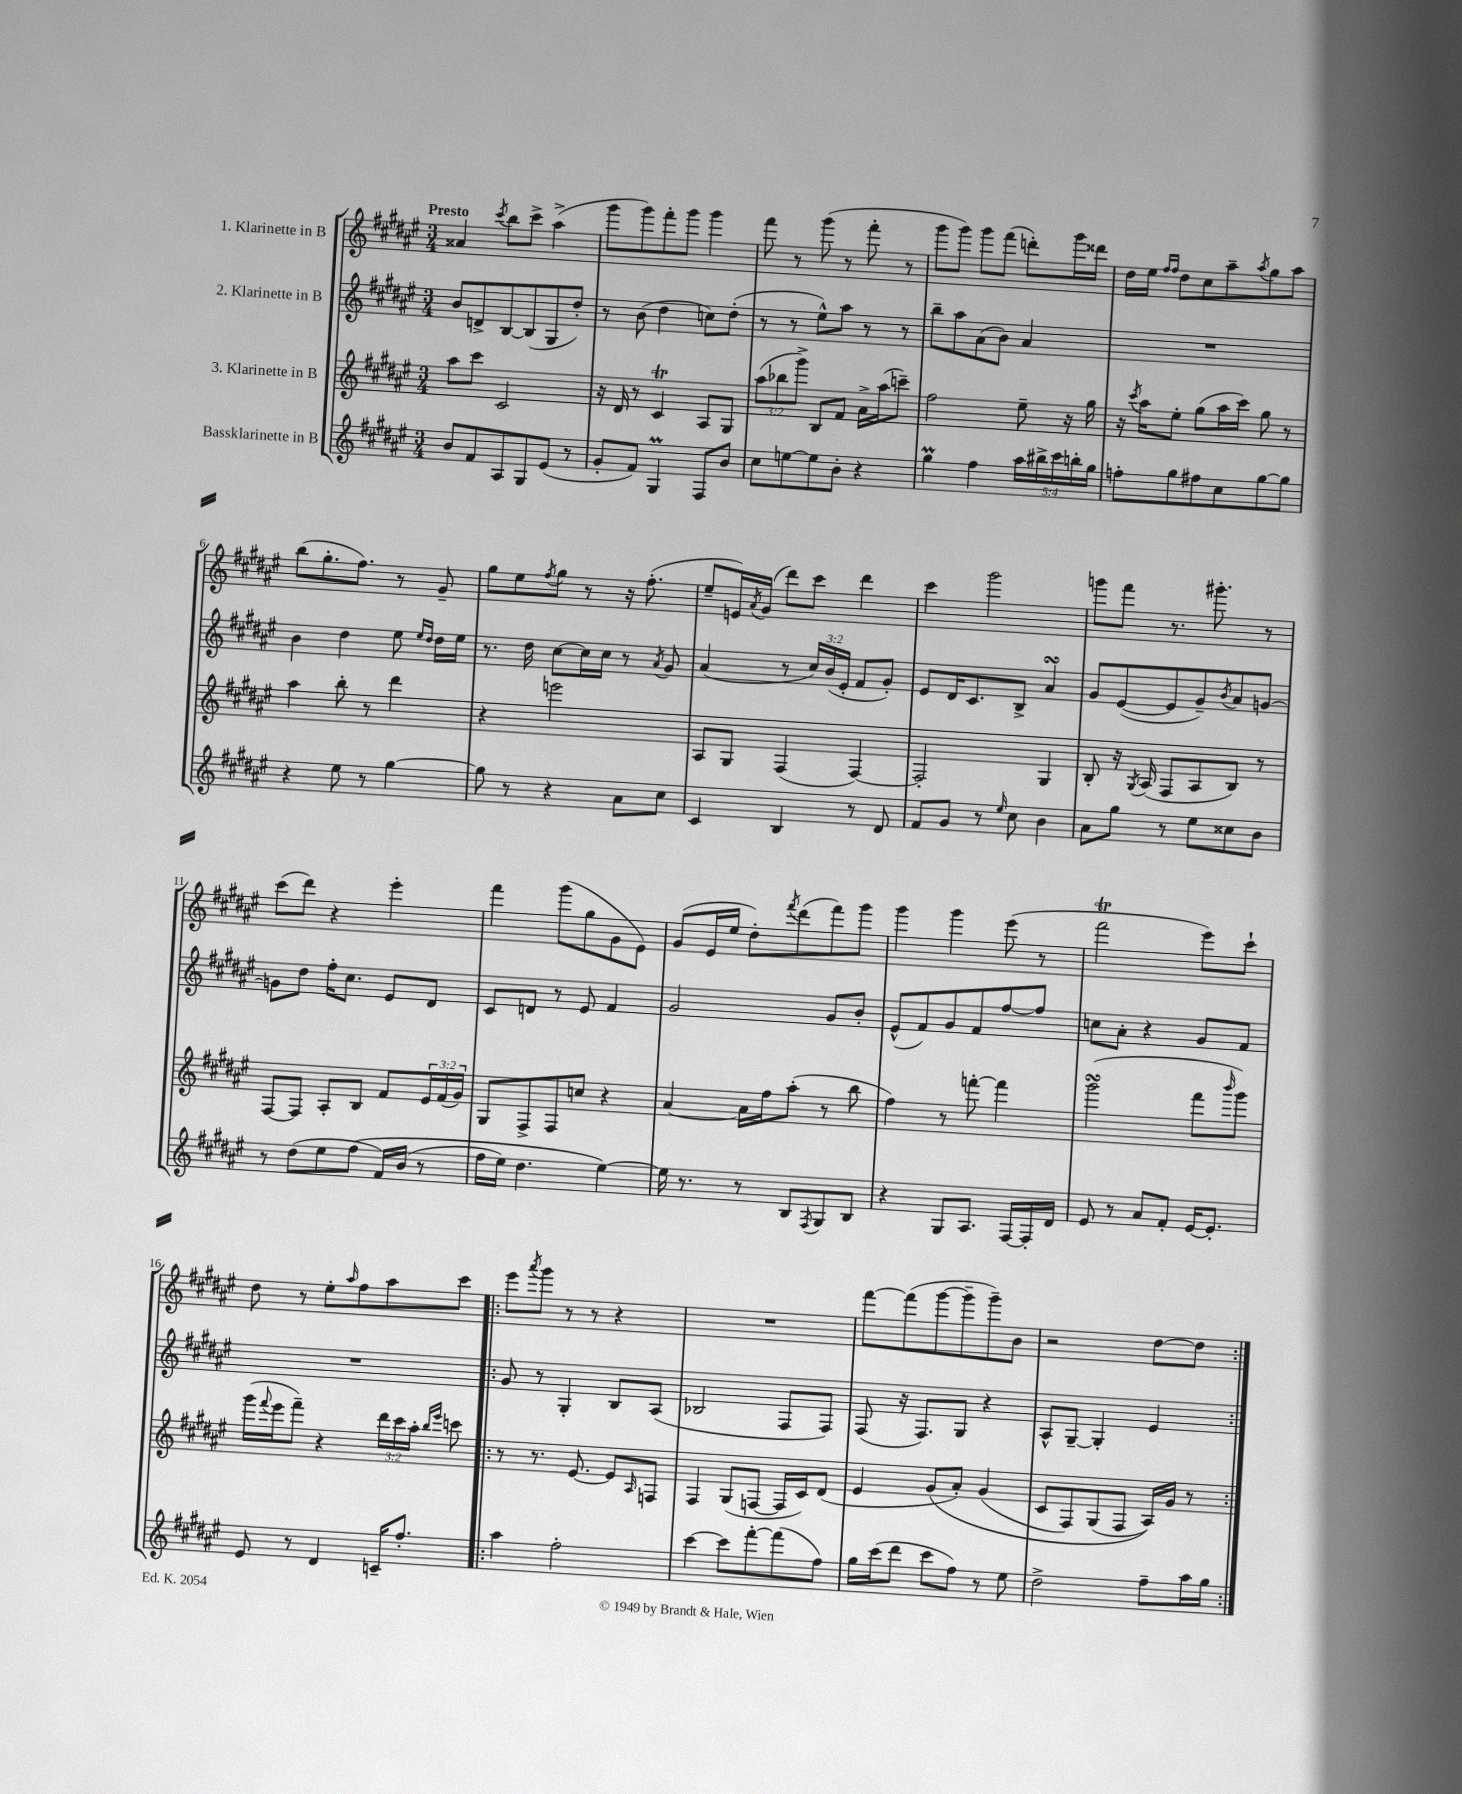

**kern	**kern	**kern	**kern
*part4	*part3	*part2	*part1
*staff4	*staff3	*staff2	*staff1
*I"Bassklarinette in B	*I"3. Klarinette in B	*I"2. Klarinette in B	*I"1. Klarinette in B
*clefG2	*clefG2	*clefG2	*clefG2
*k[f#c#g#d#a#e#]	*k[f#c#g#d#a#e#]	*k[f#c#g#d#a#e#]	*k[f#c#g#d#a#e#]
*M3/4	*M3/4	*M3/4	*M3/4
=1	=1	=1	=1
!	!	!	!LO:TX:a:B:t=Presto
8b/L	8aa#\L	8b/L	4a##X/
8f#/	8ccc#\J	8dn^/	.
.	.	.	8qccc#/
8A#/	2c#/	[8B/	8bb\L
8G#/	.	(8B/]	8ccc#^\J
(8e#/J	.	8G#/	(4aa#^\
8r	.	8dd#'/J)	.
=2	=2	=2	=2
8g#'/L	16r	8r	8ggg#\L
.	16d#/	.	.
8f#/J)	8r	(8b\	8ggg#\)
4G#M/	4c#T/	4dd#\	8fff#'\
.	.	.	8ggg#\J
8F#/L	8A#/L	8ccn\L)	4ggg#\
8b/J	8G#/J	(8dd#'\J	.
=3	=3	=3	=3
8cc#\L	(12aa#\L	8r	8fff#\
.	12bb-X\	.	.
[8een\	.	8r	8r
.	12ggg#^\J)	.	.
8ee\]	8B/L	8ee#^^\L)	(8ggg#\
8b'\J	8f#/J	8aa#\J	8r
4r	16a#^\LL	8r	8fff#'\
.	(16aa#\J	.	.
.	8cccn~\J)	8r	8r
=4	=4	=4	=4
4gg#M\	2ff#\	8bb~\L	8ggg#\L
.	.	8aa#\	8ggg#\J)
4ff#\	.	(8a#\	8ggg#\L
.	.	8b\J)	(8fff#\J
20aa#\LL	8ee#~\	4a#/	8dddn'\L)
20bb#X^\	.	.	.
20ccc#\	.	.	.
.	16r	.	16ggg#\L
20bbn'\	.	.	.
.	16gg#\	.	16ddd##X\JJ
20gg#\JJ	.	.	.
=5	=5	=5	=5
8ffn'\L	16r	2.r	16dd#\LL
.	8qccc#/	.	.
.	16aa#\KL	.	16ee#\JJ
.	.	.	16qqff#/LL
.	.	.	16qqff#/JJ
8gg#\	8ee#'\J	.	8dd#\L
8ff#X\	(8gg#\L	.	8cc#\
8cc#\	16aa#\L	.	8aa#~\
.	16ccc#\JJ)	.	.
.	.	.	8qaa#/
[8gg#\	8gg#\	.	8gg#\
8gg#\J]	8r	.	8aa#\J
!!LO:LB:g=z
=6	=6	=6	=6
4r	4aa#\	4b\	(8bb\L
.	.	.	8.gg#'\
8ee#\	8bb'\	4dd#\	.
.	.	.	8.ff#\J)
8r	8r	.	.
[4gg#\	4ddd#\	8ee#\	8r
.	.	16qqee#/LL	.
.	.	16qqdd#/JJ	.
.	.	16dd#\LL	8g#~/
.	.	16ee#\JJ	.
=7	=7	=7	=7
8gg#\]	4r	8.r	8gg#\L
8r	.	.	8ee#\
.	.	16dd#\	.
.	.	.	8qff#/
4r	2eeen\	[8cc#\L	8gg#\J
.	.	16cc#\L]	8r
.	.	16cc#\JJ	.
8a#\L	.	8r	16r
.	.	.	(8.ff#'\
.	.	8qa#/	.
8cc#\J	.	8g#/	.
=8	=8	=8	=8
4c#/	8A#/L	(4a#/	8ee#~/L
.	8G#/J	.	16en/L)
.	.	.	8qa#/
.	.	.	(16g#/JJ
4B/	(4F#/	8r	8ddd#\L)
.	.	24cc#/LL)	8ccc#\J
.	.	(24b/	.
.	.	24e#'/JJ	.
8r	[4F#/)	8f#/L	4ddd#\
8d#/	.	8g#'/J)	.
=9	=9	=9	=9
8f#/L	2F#'/]	8e#/L	4ccc#\
8g#/J	.	16d#/K	.
.	.	8.c#/	.
8r	.	.	2ggg#\
16qqee#/	.	.	.
8cc#\	.	8B^/J	.
4b\	4G#/	4a#sSsS/	.
=10	=10	=10	=10
8a#\L	8B'/	8g#/L	8gggn\L
8gg#\J	16r	([8e#/	8fff#\J
.	8qG#/	.	.
.	(16A#/	.	.
8r	8F#/L	8e#/]	8.r
8ee#\L	8A#/	8g#~/)	.
.	.	.	8.ggg#X'\
.	.	8qb/	.
8cc##X\	8B/J)	8a#/	.
8b\J	8r	[8gn/J	8r
!!LO:LB:g=z
=11	=11	=11	=11
8r	[8F#/L	8gn\L]	(8ccc#\L
(8dd#\L	8F#/J]	8dd#\J	8ddd#\J)
8ee#\	8A#'/L	16ff#'\KL	4r
.	.	8.cc#\J	.
(8ff#\J	8B/J	.	.
16f#/LL)	8f#/L	8e#/L	4eee#'\
(16b/JJ	.	.	.
8r	24e#/L	8d#/J	.
.	(24f#/	.	.
.	24g#/JJ)	.	.
=12	=12	=12	=12
16ff#\LL	8G#/L	8c#/L	4fff#\
16ee#\JJ)	.	.	.
4.dd#\	8F#^/	8dn/J	.
.	8F#/	8r	(8ggg#\L
.	8ccn/J	8e#/	8gg#\
[4ee#\)	4r	4f#/	8g#\
.	.	.	8e#\J)
=13	=13	=13	=13
16ee#\]	[4a#/	2g#/	(8g#/L
8.r	.	.	.
.	.	.	16e#/L
.	.	.	16ee#/JJ
8r	16a#\LL]	.	8dd#'\L)
.	16ff#\J	.	.
.	.	.	8qfff#/
8B/L	(8aa#'\J	.	(8ddd#\
8qF#/	.	.	.
8G#/	8r	8g#/L	8fff#\)
8B/J	8bb\	8b'/J	8ggg#\J
=14	=14	=14	=14
4r	4ff#\)	(8e#^^/L	4ggg#\
.	.	8f#/)	.
8G#/L	8r	8g#/	4ggg#\
8.A#/J	[8fffn'\	8f#/	.
.	4fff\]	[8ff#/	(8eee#\
[16F#/LL	.	.	.
16F#'/]	.	8ff#/J]	8r
16d#/JJ	.	.	.
=15	=15	=15	=15
8e#/	(2ggg#sSSS\	8ccn\L	2fff#T\
8r	.	8a#'\J	.
8a#/L	.	4r	.
8f#'/J	.	.	.
[16e#/KL	8fff#\L	8g#/L	8eee#\L)
8.e#'/J]	.	.	.
.	16qqbbb/	.	.
.	8ggg#\J)	8f#/J	8ccc#`\J
!!LO:LB:g=z
=16	=16	=16	=16
8e#/	(16ggg#\LL	2.r	8dd#\
.	8qqfff#/	.	.
.	16eee#\J	.	.
8r	8fff#~\J)	.	8r
4d#/	4r	.	8ee#'\L
.	.	.	16qqaa#/
.	.	.	8ff#\
16cn~/KL	24ddd#\LL	.	8aa#\
.	24ccc#\	.	.
8.ff#'/J	.	.	.
.	24aa#'\JJ	.	.
.	16qqbb/LL	.	.
.	16qqeee#/JJ	.	.
.	8cccn\	.	8ccc#\J
=17!|:	=17!|:	=17!|:	=17!|:
4aa#\	8r	8g#/	8eee#\L
.	.	.	8qaaa#/
.	8.r	8r	8ggg#\J
2ff#'\	.	4G#'/	8r
.	[8.e#/	.	.
.	.	.	8r
.	8e#/L]	8B/L	4r
.	16qqA#/	.	.
.	8Fn/J	(8A#/J	.
=18	=18	=18	=18
[4ccc#\	4F#/	2B-X/	2.r
8ccc#\L]	(8G#/L	.	.
[8fff#'\	[8Fn/J	.	.
(8fff#\]	16F/LL]	8F#/L	.
.	16c#/J)	.	.
8ff#\J)	(8d#/J	8F#/J)	.
=19	=19	=19	=19
16gg#\LL	4e#/	(8F#/	[8fff#\L
(16ccc#\J	.	.	.
8ddd#\J	.	16r	(8fff#\]
.	.	8.F#/L)	.
8ccc#\L	(8g#/L	.	[8ggg#\
8ff#\J)	8a#'/J)	8G#/J	8ggg#~\]
8r	(4g#/	4r	8ggg#~\)
8ee#\	.	.	8b\J
=20	=20	=20	=20
2dd#^\	8c#/L	8A#^^/L	2r
.	8F#/)	[8G#~/J	.
.	(8G#/	4G#'/]	.
.	8F#/J	.	.
8ff#~\L	16A#/LL))	4e#/	[8dd#\L
.	16g#/JJ	.	.
16aa#\L	8r	.	8dd#\J]
16gg#\JJ	.	.	.
=:|!	=:|!	=:|!	=:|!
*-	*-	*-	*-
